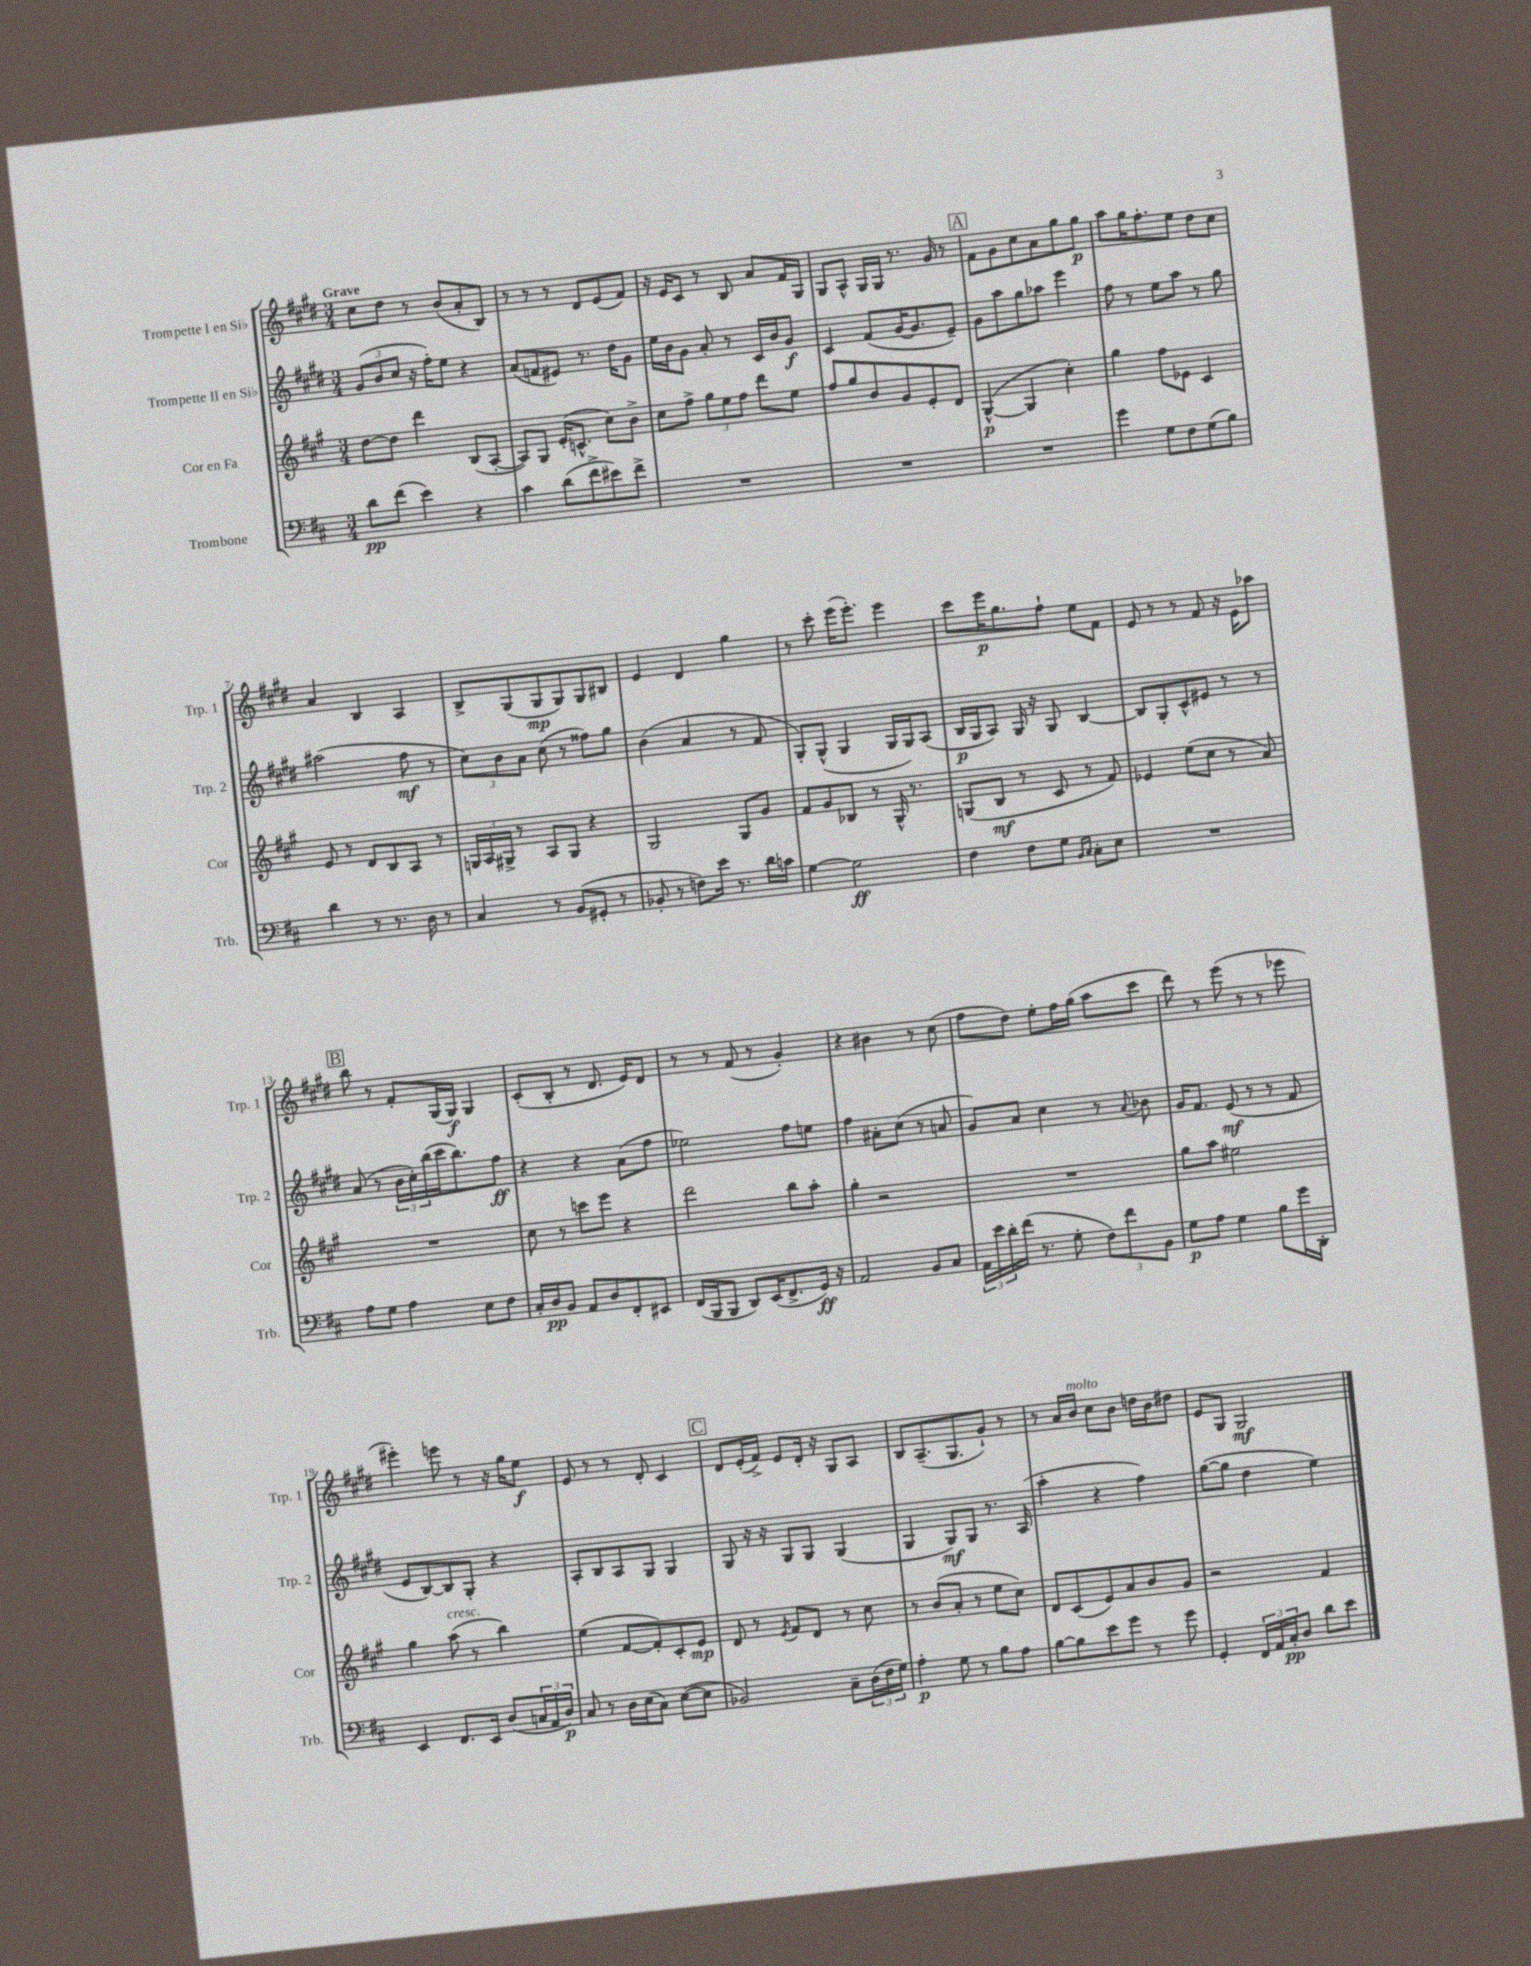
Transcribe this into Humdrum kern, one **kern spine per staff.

**kern	**kern	**kern	**kern
*staff4	*staff3	*staff2	*staff1
*clefF4	*clefG2	*clefG2	*clefG2
*k[f#c#]	*k[f#c#g#]	*k[f#c#g#d#]	*k[f#c#g#d#]
*M3/4	*M3/4	*M3/4	*M3/4
8d\L	[8dd\L	(12g#/L	8cc#\L
.	.	12b/	.
(8f#\J	8dd\]J	.	8dd#\J
.	.	12cc#/J	.
4e\)	4ddd\	16r	8r
.	.	16ff#'\LK)	.
.	.	8ee\J	(8b/L
4r	(8B/L	4r	8a'/
.	[8A'/J	.	8B/J)
=	=	=	=
4c#\	8A/]L)	(8a/L	8r
.	8G#/J	8f/	8r
(8d\L	(16e'/LK	8e#/J)	8r
.	8.c^^/J	.	.
8f#^\	.	8.r	8d#/L
8e#\)	8cc#\L)	.	(8e/
.	.	16dd#\LK	.
8f#^\J	8b^\J	8g#\J	8f#/J)
=	=	=	=
2.r	8cc#\L	16ee\LL	16r
.	.	16b\J	16e/LK
.	8ff#^\J	8g#\J	8c#/J
.	12gg#\L	8a'/	8r
.	12ee\	.	.
.	.	8r	8B/
.	12ff#\J	.	.
.	8ddd\L	16c#/LL	8a/L
.	.	16b/J	.
.	8ee\J	8g#/J	16f#/L
.	.	.	16G#/JJ
=	=	=	=
2.r	8ff#/L	4c#/	8G#/L
.	8gg#/	.	8A^^/J
.	8b/	(8f#/L	16G#/LL
.	.	.	16G#/JJ
.	8g#/	[16g#/K	8.r
.	.	8.g#/]	.
.	8e'/	.	.
.	.	.	16g#/
.	8d/J	8e~/J)	8r
=	=	=	=
2.r	([4G#^^/	8g#\L	8f#\L
.	.	8aa\	8g#\
.	4G#/]	8gg#\	8cc#\
.	.	8aa-\J	8a\
.	4cc#'\)	4eee\	8gg#\
.	.	.	8gg#\J
=	=	=	=
4g\	4gg#\	8ff#\	8aa\L
.	.	8r	16gg#\K
.	.	.	8.ff#'\
8G\L	8ff#\L	8ee\L	.
8F#\	8e-\J	8aa\J	8ee\J
(8G\	4c#/	8r	8dd#\L
8B\J)	.	8gg#\	8cc#\J
=	=	=	=
4d\	8e/	(2aa#\	4a/
.	8r	.	.
8r	8d/L	.	4B/
8.r	8B/	.	.
.	8A/J	8ff#\	4A/
16D\	.	.	.
8r	8r	8r	.
=	=	=	=
4C#/	24G/LL	12cc#\L)	8B^/L
.	24A/	.	.
.	24G#^/JJ	12b\	.
.	8r	.	(8G#/
.	.	12a\J	.
8r	8A/L	(8cc#\	8G#/
(8BB/L	8G#/J	8r	8G#/)
8GG#'/J	4r	8ff##\L)	8G#/
8r	.	8gg#\J	8B#/J
=	=	=	=
8BB-'/	2G#/	(4b\	4e/
8r	.	.	.
8F\L)	.	4a/	4d#/
16e\Jk	.	.	.
8.r	.	.	.
.	8G#/L	8r	4gg#\
16d\LL	8g#/J	8f#/	.
16c\JJ	.	.	.
=	=	=	=
[4G\	8f#/L	8G#'/L)	8r
.	8g#/	(8G#^^/J	8ccc#'\
2G\]	8B-/J	4G#/	(16eee\LK
.	.	.	8.eee'\J)
.	8r	.	.
.	16G#^^/	16G#/LL	4eee\
.	8.r	16G#/J)	.
.	.	(8A/J	.
=	=	=	=
4F#\	(8G/L	16B/LL	8ccc#\L
.	.	16G#/J	.
.	8B/J	8A/J)	16eee\K
.	.	.	8.gg#\
8F#\L	8r	16G#/	.
.	.	16r	.
8G\J	8c#/	8G#/	8ff#`\J
16qqBB/LL	.	.	.
16qqC#/JJ	.	.	.
8C#'\L	8r	[4B/	8ee\L
8E\J	8f#/)	.	8f#\J
=	=	=	=
2.r	4e-/	8B/]L	8e/
.	.	8G#'/	8r
.	(8ee\L	8c#^^/	8r
.	8cc#\J	8e#/J	8f#/
.	8r	8r	16r
.	.	.	16e\LK
.	8a/)	8r	8aa-\J
=	=	=	=
8A\L	2.r	(8a/	8bb\
8G\J	.	8r	8r
4A\	.	24b\LL	8f#'/L
.	.	24cc#'\)	.
.	.	(24bb\	.
.	.	16ccc#\J	(16G#/L
.	.	8.bb\)	16G#/JJ)
8E\L	.	.	4G#/
8F#\J	.	8ff#\J	.
=	=	=	=
16C#'/LL	8cc#\	4r	(8c#'/L
16D/J	.	.	.
8BB/J	8r	.	8B'/J
8AA/L	8ccc\L	4r	8r
8D/	8eee\J	.	8.d#/
8FF#'/	4r	(8a\L	.
.	.	.	16e/LK)
8EE#/J	.	8ff#\J	8d#/J
=	=	=	=
(16FF#/LL	2ddd\	2ee-\)	8r
16BBB/J	.	.	.
8BBB/J	.	.	8r
8DD/L)	.	.	(8f#/
(16EE/K	.	.	8r
8.FF#^/	.	.	.
.	8bb\L	8ff#\L	4g#'/)
16GG/Jk)	8aa'\J	8ee\J	.
16r	.	.	.
=	=	=	=
2AA/	4gg#'\	4ff#\	4r
.	2r	8a#'\L	4b#\
.	.	(8cc#\J	.
8BB/L	.	8r	8r
8C#/J	.	8a/	(8cc#\
=	=	=	=
24AA\LL	2.r	8g#/L)	8ff#\L
24e\	.	.	.
24d'\	.	.	.
(16f#\JJ	.	8a/J	8dd#\J)
8.r	.	.	.
.	.	4cc#\	8ee'\L
8G'\	.	.	16ff#\L
.	.	.	(16gg#\JJ
12F#\L)	.	8r	8aa\L
12f#\	.	.	.
.	.	8qqa/	.
.	.	8b-\	8ccc#\J
12BB\J	.	.	.
=	=	=	=
8G\L	8gg#\L	16g#/LK	8ddd#\)
.	.	8.f#/J	.
8A\J	8aa\J	.	8r
4G\	2ee#\	(8e/	(8eee\
.	.	8r	8r
8B\L	.	8r	8r
16g\L	.	8f#/	8eee-\
16DD'\JJ	.	.	.
=	=	=	=
4EE/	4gg#\	8e/L	4eee#'\)
.	.	[8B/)	.
8.FF#/L	(8aa\	8B/]	8eee\
.	8r	8G#'/J	8r
16EE/Jk	.	.	.
(8D/L	4bb\)	4r	16r
.	.	.	16gg#\LK
24C/L	.	.	8ee\J
24AA/	.	.	.
24D/JJ)	.	.	.
=	=	=	=
8C#/	(4ee\	8A'/L	8e/
8r	.	8B/	8r
16D\LL	[8f#/L	8A/	8r
(16E\J	.	.	.
8C#\J)	8f#'/])	8G#/J	8d#'/
([8E\L	8c#'/	4G#/	4c#/
8E\]J	8e/J	.	.
=	=	=	=
2BB-/)	8d/	8G#/	8d#/L
.	8r	16r	(16e'/L
.	.	16r	16f#^/JJ)
.	8qe/	.	.
.	8f#/L	8G#/L	8e/L
.	8d/J	8G#/J	16d#'/Jk
.	.	.	16r
8C#~\L	8r	(4G#/	8G#/L
(24D\L	8cc#\	.	8A/J
24F#\	.	.	.
24G\JJ)	.	.	.
=	=	=	=
4A'\	8r	4G#/	8B/L
.	(8b/L	.	(8.A~/
8G\	8a'/J	8G#/L)	.
.	.	.	8.G#/
8r	8r	8G#/J	.
8B\L	8ee\L	8.r	8g#`/J)
8A\J	8cc#\J)	.	8r
.	.	(16A/	.
=	=	=	=
[8B\L	8d/L	4aa'\	8r
8B\]	(8c#/	.	16a/LL
.	.	.	16b/JJ
8e\	8e/)	4r	8cc#\L
8g\J	8a/	.	8b\J
8r	8b/	4ff#\)	16dd\LL
.	.	.	16b\J
8g\	8g#/J	.	8dd#\J
=	=	=	=
4GG'/	2r	([8gg#\L	8e/L
.	.	8gg#\]J	8G#/J
24FF#/LL	.	4dd#\	2G#/
24AA/	.	.	.
24C#'/J	.	.	.
8D/J	.	.	.
8d\L	4f#/	4ee\)	.
8e\J	.	.	.
==	==	==	==
*-	*-	*-	*-
